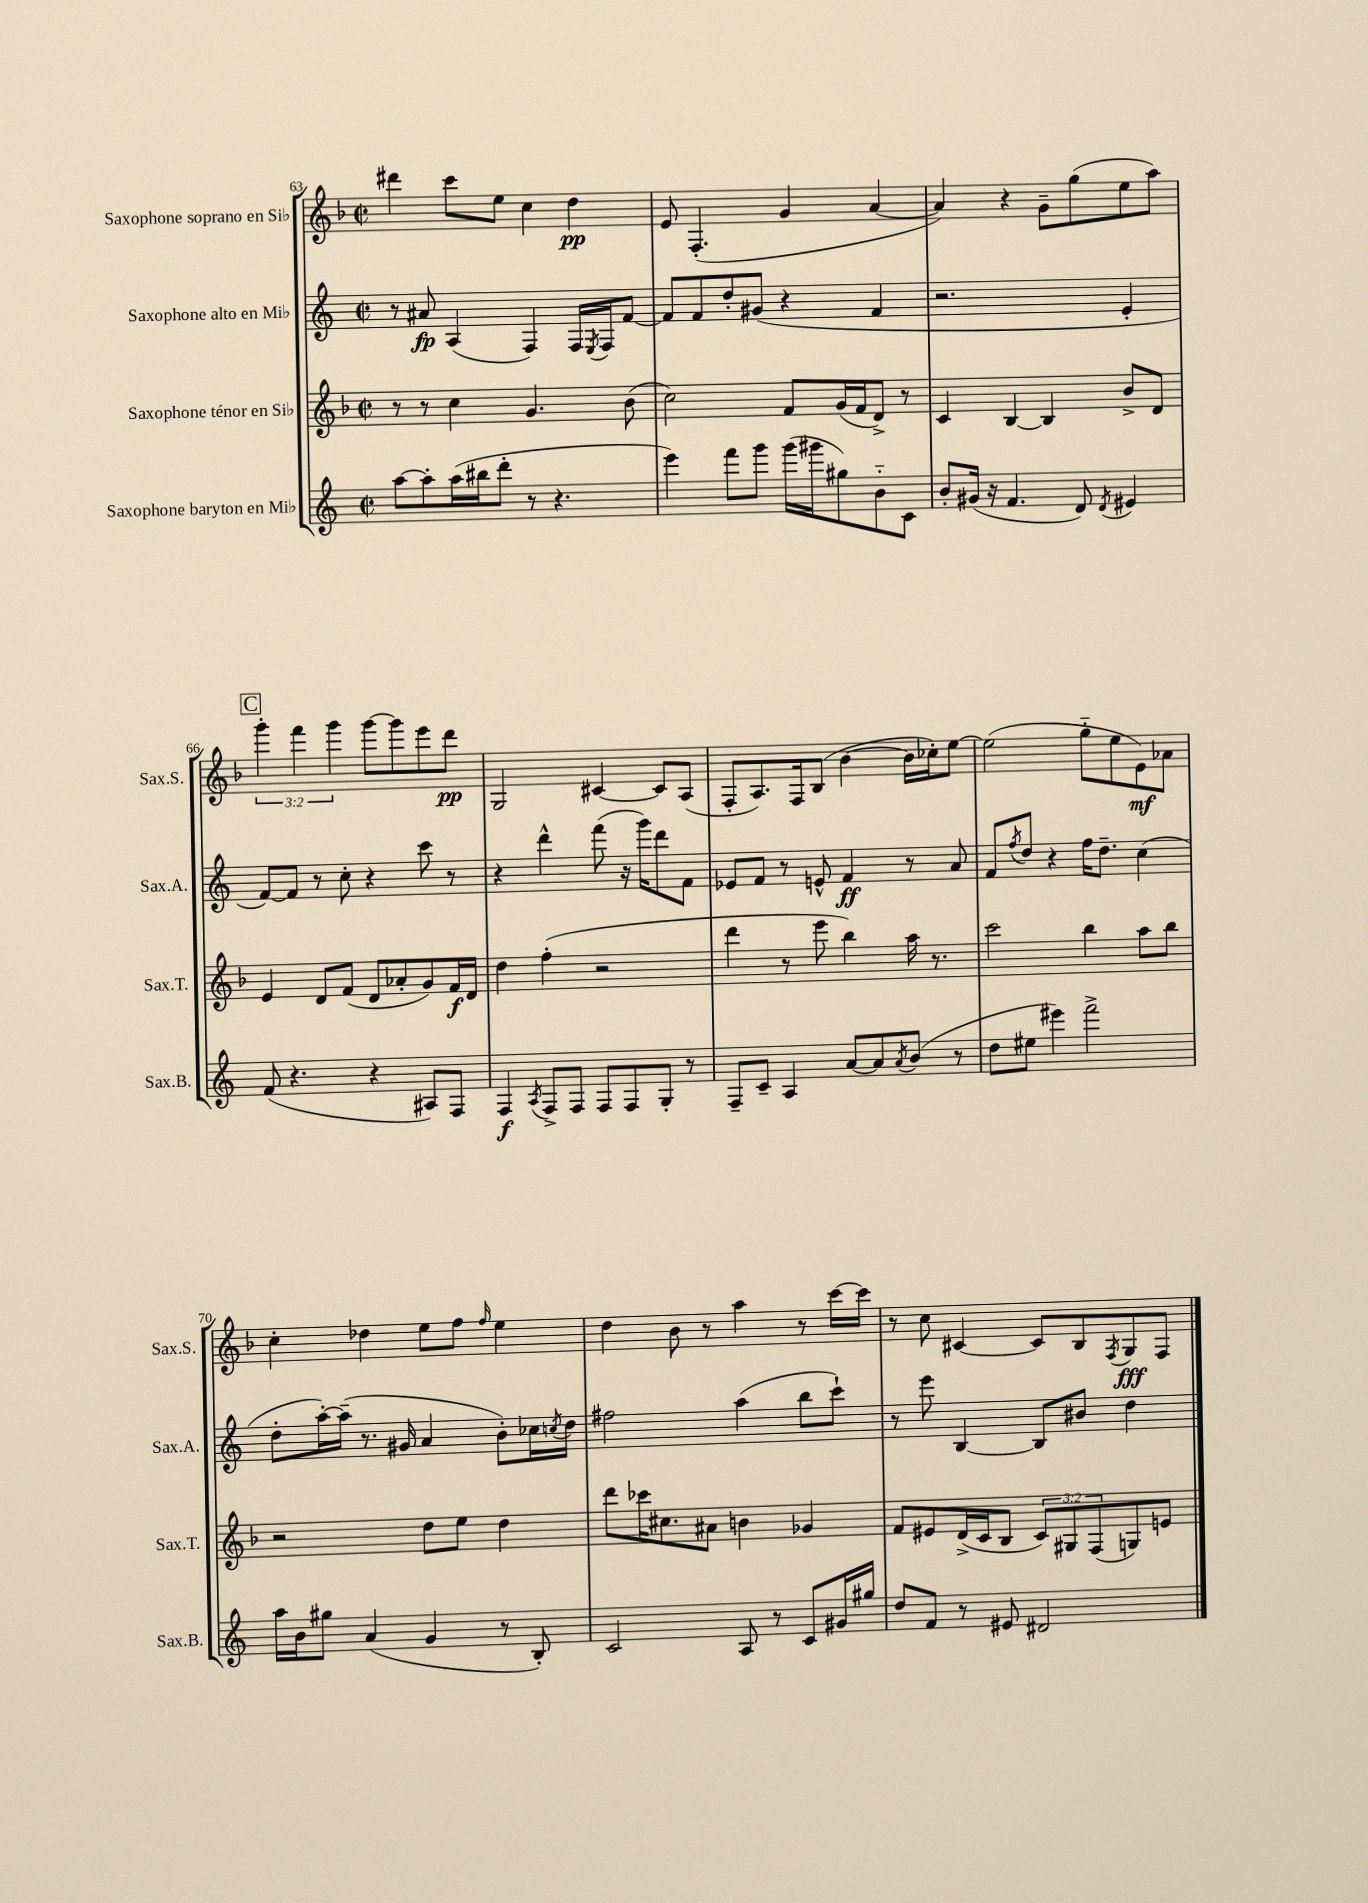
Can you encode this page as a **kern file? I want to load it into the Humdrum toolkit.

**kern	**dynam	**kern	**dynam	**kern	**dynam	**kern	**dynam
*part4	*part4	*part3	*part3	*part2	*part2	*part1	*part1
*staff4	*staff4	*staff3	*staff3	*staff2	*staff2	*staff1	*staff1
*I"Saxophone baryton en Mi♭	*	*I"Saxophone ténor en Si♭	*	*I"Saxophone alto en Mi♭	*	*I"Saxophone soprano en Si♭	*
*I'Sax.B.	*	*I'Sax.T.	*	*I'Sax.A.	*	*I'Sax.S.	*
*clefG2	*	*clefG2	*	*clefG2	*	*clefG2	*
*k[]	*	*k[b-]	*	*k[]	*	*k[b-]	*
*M2/2	*	*M2/2	*	*M2/2	*	*M2/2	*
*met(c|)	*	*met(c|)	*	*met(c|)	*	*met(c|)	*
=63	=63	=63	=63	=63	=63	=63	=63
[8aa\L	.	8r	.	8r	.	4ddd#X\	.
8aa'\]	.	8r	.	8a#X/	fp	.	.
(16aa\L	.	4cc\	.	(4A/	.	8ccc\L	.
16bb#X\J	.	.	.	.	.	.	.
8ddd'\J	.	.	.	.	.	8ee\J	.
8r	.	4.g/	.	4F/)	.	4cc\	.
4.r	.	.	.	.	.	.	.
.	.	.	.	16F/LL	.	4dd\	pp
.	.	.	.	8qE/	.	.	.
.	.	.	.	16F/J	.	.	.
.	.	(8b-\	.	[8f/J	.	.	.
=64	=64	=64	=64	=64	=64	=64	=64
4eee\)	.	2cc\)	.	8f/L]	.	8e/	.
.	.	.	.	8f/	.	(4.F'/	.
8fff\L	.	.	.	8dd'/	.	.	.
8ggg\J	.	.	.	(8g#X/J	.	.	.
(16ggg\LL	.	8f/L	.	4r	.	4g/	.
16ggg#X\J	.	.	.	.	.	.	.
8gg#X\)	.	(16g/L	.	.	.	.	.
.	.	16f/J	.	.	.	.	.
8b\	.	8d^/J)	.	4f/	.	[4a/	.
8c\J	.	8r	.	.	.	.	.
=65	=65	=65	=65	=65	=65	=65	=65
8b'/L	.	4c/	.	2.r	.	4a/])	.
(16g#X/Jk	.	.	.	.	.	.	.
16r	.	.	.	.	.	.	.
4.f/	.	[4B-/	.	.	.	4r	.
.	.	4B-/]	.	.	.	8g~\L	.
8d/)	.	.	.	.	.	(8gg\	.
8qd/	.	.	.	.	.	.	.
4e#X/	.	8b-^/L	.	4e'/	.	8ee\	.
.	.	8d/J	.	.	.	8aa\J)	.
!!LO:LB:g=z
!!LO:REH:place=s1:t=C
=66	=66	=66	=66	=66	=66	=66	=66
(8f/	.	4e/	.	[8f/L)	.	6ggg'\	.
4.r	.	.	.	8f/J]	.	.	.
.	.	.	.	.	.	6fff\	.
.	.	8d/L	.	8r	.	.	.
.	.	.	.	.	.	6ggg\	.
.	.	(8f/J	.	8cc'\	.	.	.
4r	.	8d/L	.	4r	.	[8ggg\L	.
.	.	8a-X'/	.	.	.	8ggg\]	.
8A#X/L)	.	8g/)	.	8ccc\	.	8eee\	.
8F/J	.	16f/L	f	8r	.	8ddd\J	pp
.	.	16d/JJ	.	.	.	.	.
=67	=67	=67	=67	=67	=67	=67	=67
4F/	f	4dd\	.	4r	.	2G/	.
8qA/	.	.	.	.	.	.	.
8F^/L	.	(4ff'\	.	4ddd^^\	.	.	.
8F/J	.	.	.	.	.	.	.
8F/L	.	2r	.	(8fff\	.	[4c#X/	.
8F/	.	.	.	16r	.	.	.
.	.	.	.	16ggg\KL)	.	.	.
8G'/J	.	.	.	8ddd\	.	8c#/L]	.
8r	.	.	.	8f\J	.	(8A/J	.
=68	=68	=68	=68	=68	=68	=68	=68
8F~/L	.	4ddd\	.	8e-X/L	.	8F'/L	.
8c~/J	.	.	.	8f/J	.	8.A/)	.
4A/	.	8r	.	8r	.	.	.
.	.	.	.	.	.	16F/k	.
.	.	8eee\	.	8en^^/	.	(8B-/J	.
[8a/L	.	4bb-\)	.	4f/	ff	[4b-\	.
8a/]	.	.	.	.	.	.	.
8qa/	.	.	.	.	.	.	.
(8b/J	.	16aa\	.	8r	.	16b-\LL]	.
.	.	8.r	.	.	.	16cc-X'\J)	.
8r	.	.	.	8a/	.	[8ee\J	.
=69	=69	=69	=69	=69	=69	=69	=69
8dd\L	.	2ccc\	.	8f/L	.	(2ee\]	.
.	.	.	.	8qff/	.	.	.
8ee#X\J	.	.	.	8dd/J	.	.	.
4eee#X\)	.	.	.	4r	.	.	.
2fff^\	.	4bb-\	.	16ff\KL	.	8gg\L	.
.	.	.	.	8.dd~\J	.	.	.
.	.	.	.	.	.	8ee\	.
.	.	8aa\L	.	(4cc\	.	8e\)	mf
.	.	8bb-\J	.	.	.	8a-X\J	.
!!LO:LB:g=z
=70	=70	=70	=70	=70	=70	=70	=70
16aa\LL	.	2r	.	8dd'\L	.	4cc'\	.
16b\J	.	.	.	.	.	.	.
8gg#X\J	.	.	.	[16aa'\L)	.	.	.
.	.	.	.	(16aa~\JJ]	.	.	.
(4a/	.	.	.	8.r	.	4dd-X\	.
.	.	.	.	16g#X/	.	.	.
4g/	.	8dd\L	.	4a/	.	8ee\L	.
.	.	8ee\J	.	.	.	8ff\J	.
.	.	.	.	.	.	16qqff/	.
8r	.	4dd\	.	8b'\L)	.	4ee\	.
8B'/)	.	.	.	16cc-X\L	.	.	.
.	.	.	.	8qccn/	.	.	.
.	.	.	.	16dd\JJ	.	.	.
=71	=71	=71	=71	=71	=71	=71	=71
2c/	.	8ddd\L	.	2ff#X\	.	4dd\	.
.	.	16ccc-X\K	.	.	.	.	.
.	.	8.cc#X\	.	.	.	.	.
.	.	.	.	.	.	8b-\	.
.	.	8a#X\J	.	.	.	8r	.
8A/	.	4bn\	.	(4aa\	.	4aa\	.
8r	.	.	.	.	.	.	.
8c/L	.	4g-X/	.	8bb\L	.	8r	.
16g#X/L	.	.	.	8ccc`\J)	.	[16ccc\LL	.
16gg#X/JJ	.	.	.	.	.	16ccc\JJ]	.
=72	=72	=72	=72	=72	=72	=72	=72
8dd/L	.	8f/L	.	8r	.	8r	.
8f/J	.	8e#X/	.	8eee\	.	8cc\	.
8r	.	(16d^/L	.	[4B/	.	[4c#X/	.
.	.	16c/J	.	.	.	.	.
8e#X/	.	8B-/J	.	.	.	.	.
2d#X/	.	12c/L)	.	8B/L]	.	8c#/L]	.
.	.	12G#X/	.	.	.	.	.
.	.	.	.	8b#X/J	.	8B-/	.
.	.	(12F/	.	.	.	.	.
.	.	.	.	.	.	8qF/	.
.	.	8Gn/)	.	4dd\	.	8G/	fff
.	.	8en/J	.	.	.	8F/J	.
==	==	==	==	==	==	==	==
*-	*-	*-	*-	*-	*-	*-	*-
